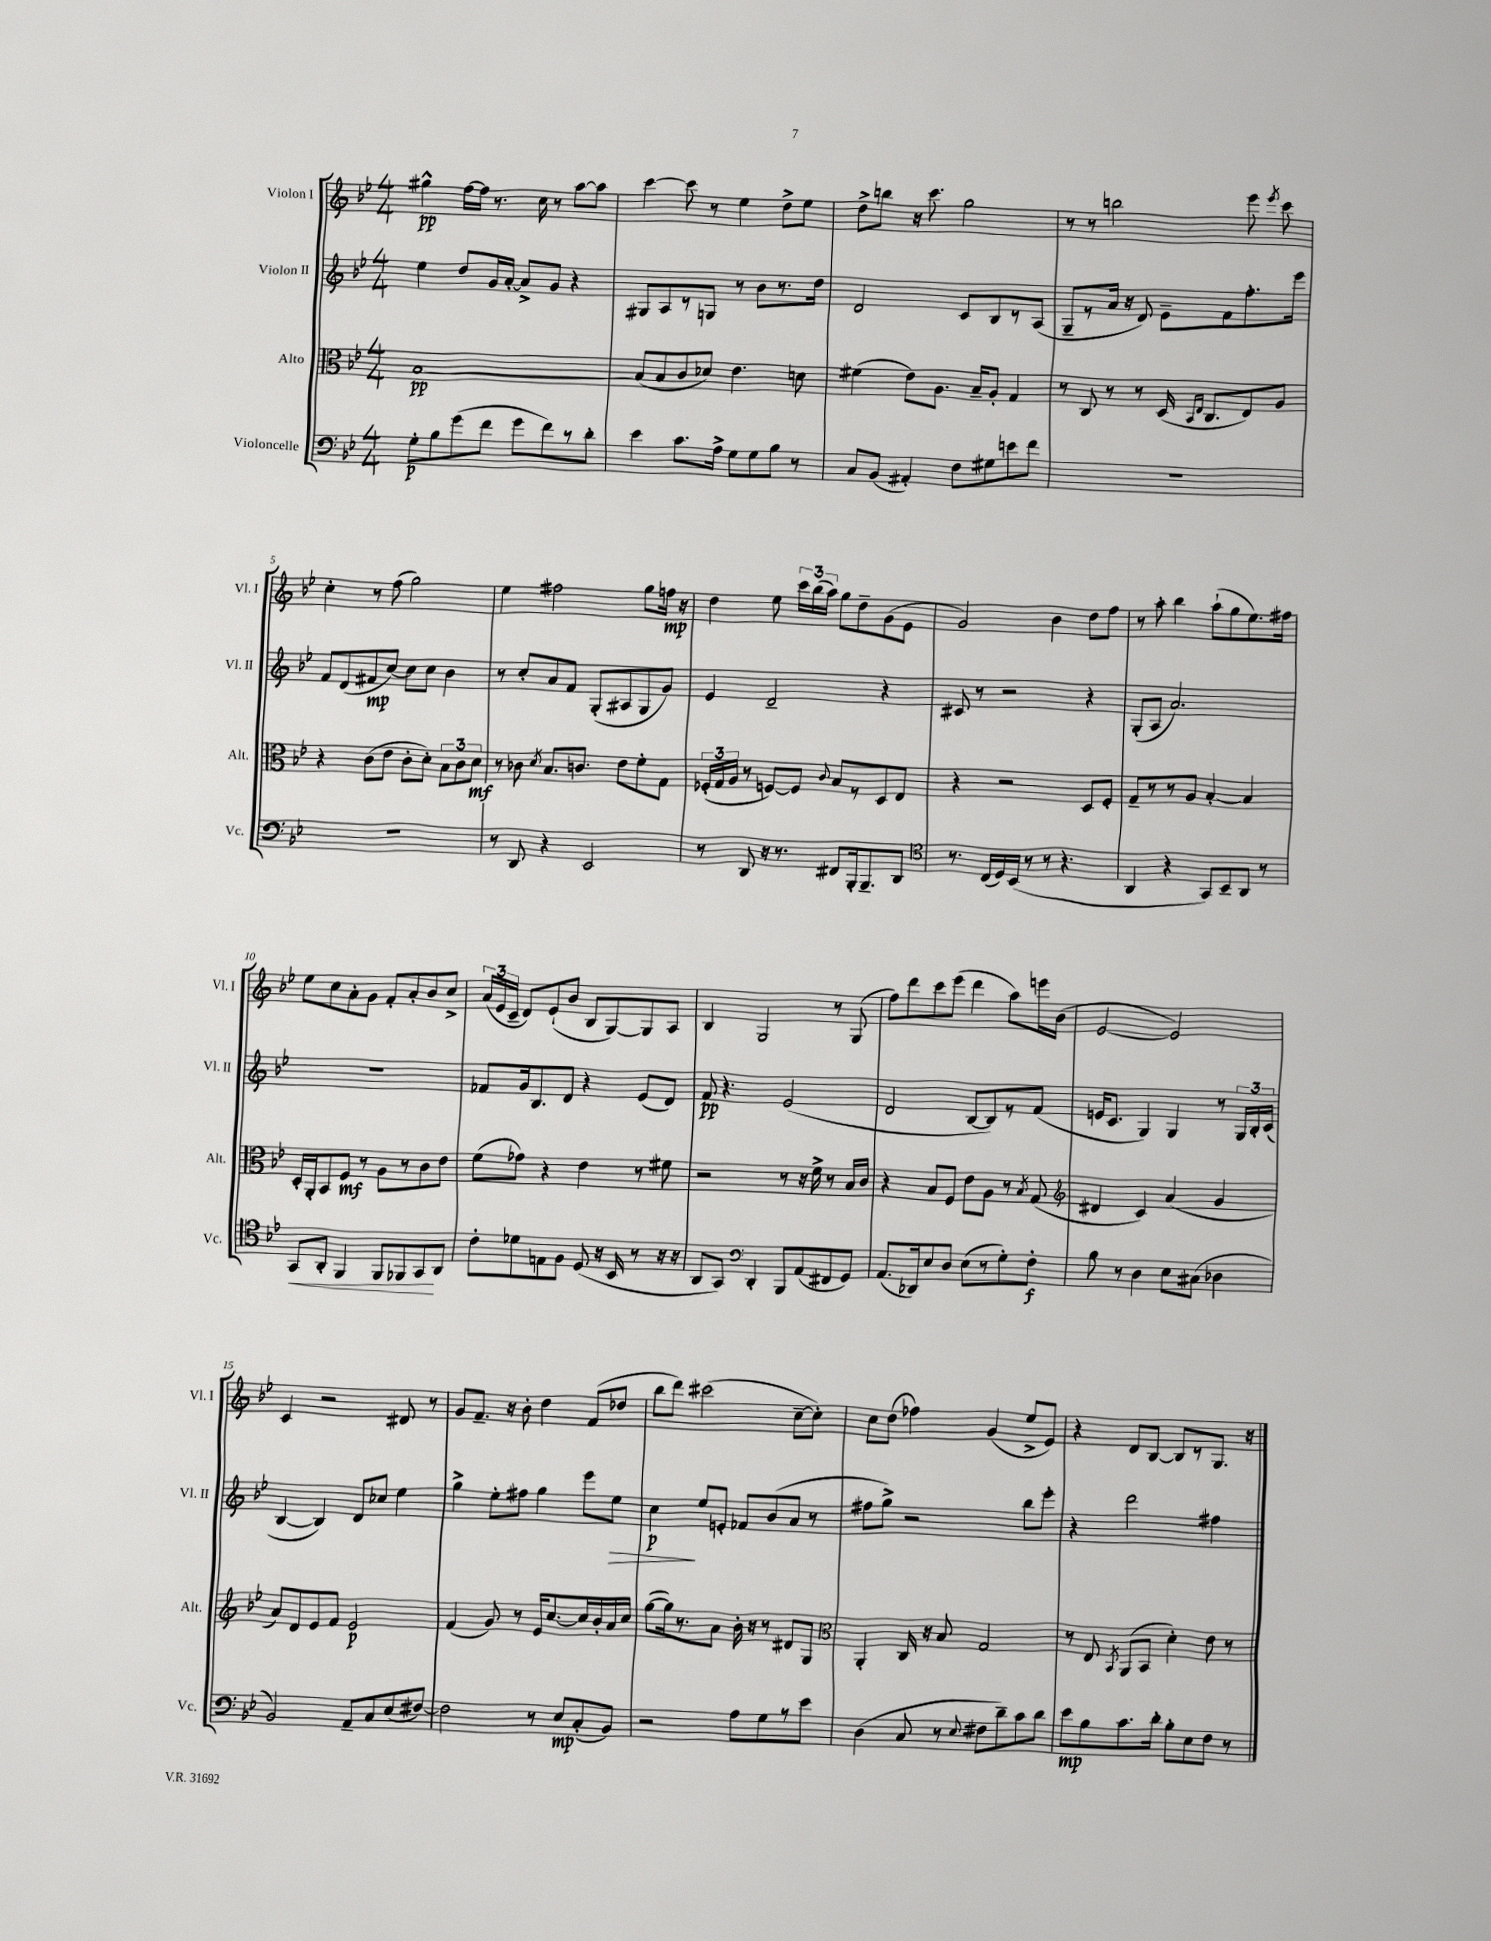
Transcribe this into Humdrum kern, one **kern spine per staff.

**kern	**kern	**kern	**kern
*staff4	*staff3	*staff2	*staff1
*clefF4	*clefC3	*clefG2	*clefG2
*k[b-e-]	*k[b-e-]	*k[b-e-]	*k[b-e-]
*M4/4	*M4/4	*M4/4	*M4/4
8G'	[1B-	4ee-	4gg#^^
8B-	.	.	.
(8g	.	8dd	[16ff
.	.	.	16ff]
8f	.	16g	8.r
.	.	[16a'	.
8g	.	8a^]	.
.	.	.	16cc
8f)	.	8g	8r
8r	.	4r	[8aa
8d'	.	.	8aa]
=	=	=	=
4e-	(8B-]	8G#	[4ccc
.	8B-	8A	.
8.c	8c	8r	8ccc]
.	8d-)	8G	8r
16A^	.	.	.
8G	4.e-	8r	4ee-
8G	.	8b-	.
8B-	.	8.r	8dd^
8r	8d	.	8ee-
.	.	16dd	.
=	=	=	=
8C	(4f#	2d	8dd^
(8BB-	.	.	8bb
4AA#')	8e-)	.	16r
.	.	.	8.ccc
.	8.A	.	.
8F	.	8c	2gg
.	16B-~	.	.
8G#	8A'	8B-	.
8e	4G	8r	.
8f	.	(8A	.
=	=	=	=
1r	8r	8G~	8r
.	8C	8r	8r
.	8r	16a	2bb
.	.	16r	.
.	8r	8d)	.
.	(16D	8e-~	.
.	16qqBB-	.	.
.	16qqE-	.	.
.	8.C	.	.
.	.	8f	.
.	8E-)	8.ff'	8eee-
.	.	.	8qeee-
.	8A	.	8ccc
.	.	16eee-	.
=	=	=	=
1r	4r	8f	4cc'
.	.	(8d	.
.	(8c	8f#	8r
.	8e-	[8cc)	(8ff
.	8c'	8cc]	2gg)
.	8d')	8cc	.
.	12B-	4b-	.
.	12c	.	.
.	12d	.	.
=	=	=	=
8r	8r	8r	4ee-
8DD	8c-	8cc'	.
.	8qd	.	.
4r	8.B-	8a	2ff#
.	.	8f	.
.	8.c	.	.
2EE-	.	(8G'	.
.	8e-	8A#	.
.	8f'	8G	8gg
.	8G	8g)	16ff
.	.	.	16r
=	=	=	=
8r	(24F-'	4e-	4dd
.	24G	.	.
.	24A	.	.
8DD	8r	.	.
16r	[8F)	2d~	8ee-
8.r	.	.	.
.	8F]	.	24ccc
.	.	.	(24bb-
.	.	.	24aa)
.	8qqc	.	.
8FF#	8B-	.	8gg
16BBB-'	8r	.	8dd~
8.BBB-~	.	.	.
.	8D	4r	(8g
8DD	8E-	.	8e-
=	=	=	=
*clefC4	*	*	*
8.r	4r	8c#	2g)
.	.	8r	.
(16C	.	.	.
16D)	2r	2r	.
(16BB-	.	.	.
8r	.	.	.
8r	.	.	4b-
4.r	.	.	.
.	8D	4r	8dd
.	8F'	.	8ff
=	=	=	=
4AA	8G~	(8G'	8r
.	8r	8A	8aa'
4r	8r	2.a)	4bb-
.	8A	.	.
8GG)	[4B-'	.	(8aa`
8BB-~	.	.	8gg
8AA	4B-]	.	8.ee-)
8r	.	.	.
.	.	.	16ff#
=	=	=	=
8GG	16D'	1r	8ee-
.	16AA'	.	.
8AA'	8BB-	.	8cc
4FF	8F	.	8a'
.	8r	.	8g
8FF	8A	.	8f'
8FF-	8r	.	8a'
8GG	8c	.	8b-
8AA	8e-	.	8cc^
=	=	=	=
8c'	(8f	8f-	(24a
.	.	.	24e-
.	.	.	24c~
8d-	8g-)	16g	8d)
.	.	8.B-	.
8E	4r	.	(8e-`
8F	.	8d	8b-
(8D	4e-	4r	8B-
16r	.	.	[8G)
16BB-	.	.	.
8r	8r	(8e-	8G]
16r	8f#	8d)	8A
16r	.	.	.
=	=	=	=
8AA	2r	8f	4B-
8GG)	.	4.r	.
*clefF4	*	*	*
4DD'	.	.	2G
8BBB-	8r	(2e-	.
(8AA	16r	.	.
.	16f^	.	.
8FF#	8r	.	8r
8GG)	16B-	.	(8G
.	16c	.	.
=	=	=	=
(8.AA	4r	2d	8ff)
.	.	.	8ddd
16DD-)	.	.	.
8E-	8B-	.	8ccc
8D	8F	.	(8eee-
(8E-	8e-	[8B-	4ddd
8r	8A	8B-])	.
8G')	8r	8r	8aa)
.	8qB-	.	.
8F'	(8G	(8f	16eee
.	.	.	(16b-
=	=	=	=
*	*clefG2	*	*
8B-	4d#	16e	[2e-
.	.	8.c	.
8r	.	.	.
4D	4c)	4G)	.
8E-	(4a	4G	2e-])
(8C#	.	.	.
4D-	4g	8r	.
.	.	24G	.
.	.	24B-'	.
.	.	(24c	.
=	=	=	=
2BB-)	8a)	[4B-	4c
.	8d	.	.
.	8e-	4B-])	2r
.	8f	.	.
8AA~	2e-	8d	.
8C	.	8cc-	.
(8E-	.	4ee-	8d#
[8F#)	.	.	8r
=	=	=	=
2F#]	(4f	4gg^	8g
.	.	.	8.f~
.	8g)	8ee-'	.
.	.	.	16r
.	8r	8ff#	8b-'
8r	16e-	4gg	4dd
.	[8.cc	.	.
8E-	.	.	.
(8C'	16cc]	8eee-	(8f
.	16b-'	.	.
8BB-)	16a	8ee-	8dd-
.	16cc	.	.
=	=	=	=
2r	([8gg	4cc	8bb-
.	16gg])	.	8ddd)
.	8.r	.	.
.	.	8ee-	(2ccc#
.	8a	8e'	.
8A	16b-'	8f-	.
.	16r	.	.
8G	8r	(8b-	.
8r	8d#	8a	[8cc~
8e-	8G	8r	8cc'])
=	=	=	=
*	*clefC3	*	*
(4D	4AA'	8ff#	8cc
.	.	8gg^)	(8dd
8C	16C	2r	4ff-)
.	16r	.	.
8r	8B-	.	.
8qqE-	.	.	.
8F#	2G	.	(4g
8d~)	.	.	.
8c	.	8bb-	8ee-^
8d	.	8eee-'	8e-)
=	=	=	=
8e-	8r	4r	4r
8B-	8E-	.	.
.	8qBB-	.	.
8.c	(8AA	2ddd	8d
.	8BB-	.	[8B-
16d'	.	.	.
8B-'	4d')	.	8B-]
8E-	.	.	8r
8F	8e-	4ff#	8.G
8r	8r	.	.
.	.	.	16r
==	==	==	==
*-	*-	*-	*-
